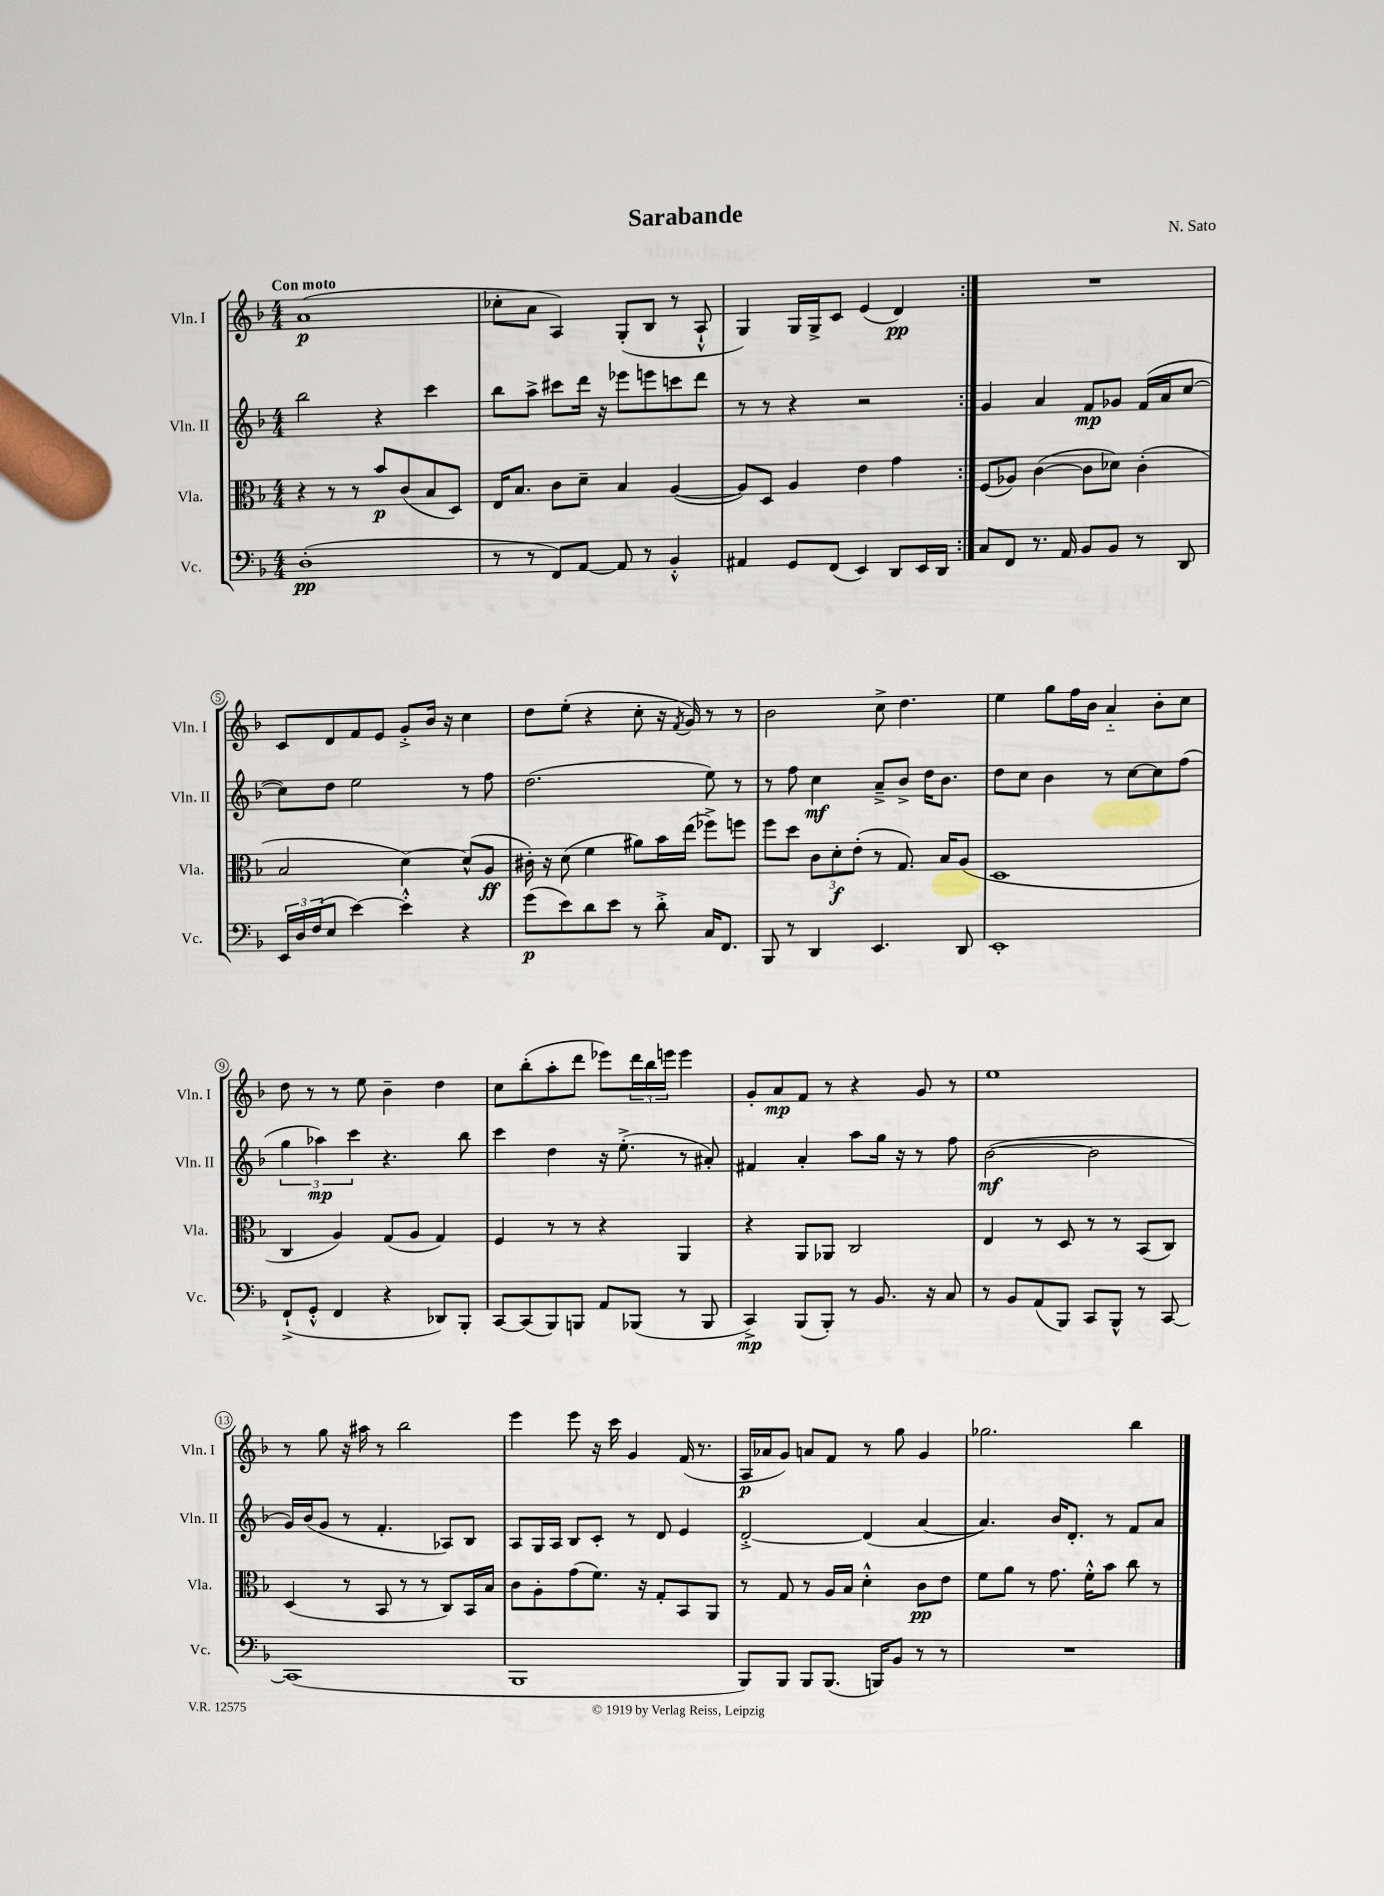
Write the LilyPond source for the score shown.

\header { title = "Sarabande" composer = "N. Sato" }
<<
\new StaffGroup <<
\new Staff = "s0" \with { instrumentName = "Vln. I" shortInstrumentName = "Vln. I" } {
    \clef treble \key f \major \numericTimeSignature \time 4/4 \tempo "Con moto"
    \repeat volta 2 { a'1\p( |
    ces''8-. a'8 a4) g8-.( bes8 r8 a8-!-^ |
    g4) g16 g16-> c'8 e'4( d'4\pp) | }
    R1 |
    c'8 d'8 f'8 e'8 g'8-.-> bes'16 r16 c''4 |
    d''8 e''8-.( r4 c''8-. r16 \acciaccatura { f'8 } g'16) r8 r8 |
    bes'2 c''8-> d''4. |
    e''4 g''8 f''16 bes'16 a'4-_ bes'8-. c''8 |
    d''8 r8 r8 e''8 bes'4-- d''4 |
    c''8 bes''8-.( a''8-. d'''8 ees'''8) \tuplet 3/2 { d'''16 bes''16 e'''16 } e'''4 |
    g'8-. a'8\mp f'8 r8 r4 g'8 r8 |
    e''1 |
    r8 g''8 r16 ais''16 r8 bes''2 |
    e'''4 e'''8 r16 c'''16 g'4 f'16( r8. |
    a16\p aes'16 g'8) a'8 f'8 r8 g''8 g'4 |
    ges''2. bes''4 \bar "|." |
}
\new Staff = "s1" \with { instrumentName = "Vln. II" shortInstrumentName = "Vln. II" } {
    \clef treble \key f \major \numericTimeSignature \time 4/4
    \repeat volta 2 { bes''2 r4 c'''4 |
    bes''8 a''8-> cis'''8 d'''16 r16 ees'''8 e'''8 c'''8 d'''8 |
    r8 r8 r4 r2 | }
    g'4 a'4 f'8\mp ges'8 f'16( a'16 c''8~ |
    c''8) d''8 e''2 r8 f''8 |
    d''2.( e''8) r8 |
    r8 f''8 c''4\mf a'8---> bes'8-> d''16 bes'8. |
    d''8 c''8 bes'4 r8 c''8~ c''8 f''8( |
    \tuplet 3/2 { g''4 aes''4\mp) c'''4 } r4. bes''8 |
    c'''4 d''4 r16 e''8.-.->( r8 ais'8-.) |
    fis'4 a'4-. a''8 g''16 r16 r8 f''8 |
    bes'2~\mf( bes'2 |
    g'16) bes'16( g'8 r8 f'4.-. aes8) bes8 |
    a8 g16 a16 bes8 c'8-. r8 d'8 e'4 |
    d'2~-.-> d'4( a'4~ |
    a'4.) bes'16 d'8.-. r8 f'8 a'8 \bar "|." |
}
\new Staff = "s2" \with { instrumentName = "Vla." shortInstrumentName = "Vla." } {
    \clef alto \key f \major \numericTimeSignature \time 4/4
    \repeat volta 2 { r4 r8 r8 bes'8\p c'8( bes8 d8) |
    e16 bes8. c'8 d'8-- bes4 a4~( |
    a8) d8 a4 e'4 g'4 | }
    f8( aes8) c'4~( c'8 des'8) c'4-.( |
    bes2 d'4~) d'8-^( a8\ff |
    cis'16-.) r16 d'8( f'4 ais'8) bes'16 e''16( fes''8->) f''8 |
    f''8 d''8 \tuplet 3/2 { c'8 d'8-.\f e'8-.( } r8 g8.) bes16 a8( |
    d1 |
    c4 a4) g8( a8 g4) |
    f4 r8 r8 r4 a,4 |
    r4 a,8 aes,8 c2 |
    e4 r8 d8 r8 r8 bes,8( c8) |
    d4( r8 bes,8 r8 r8 c8) bes,16 bes16 |
    c'8 a8-. g'8( f'8.) r16 g8-. bes,8 a,8 |
    r8 g8 r8 a16 bes16 d'4-.-^ c'8\pp e'8 |
    f'8 a'8 r8 g'8. f'16-.-^ bes'8 c''8 r8 \bar "|." |
}
\new Staff = "s3" \with { instrumentName = "Vc." shortInstrumentName = "Vc." } {
    \clef bass \key f \major \numericTimeSignature \time 4/4
    \repeat volta 2 { d1-.\pp( |
    r8 r8 f,8) a,8~ a,8 r8 bes,4-.-^ |
    ais,4 g,8 f,8( e,4) d,8 e,16 d,16 | }
    c8 f,8 r8. a,16 bes,8 bes,8 r8 d,8 |
    \tuplet 3/2 { e,16 d16 f16( } e8 e'4~) e'4-.-^ r4 |
    g'8\p( e'8) d'8 e'8 r8 d'8-.-> c16 f,8. |
    bes,,8 r8 d,4 e,4. d,8 |
    e,1-. |
    f,8-!->( g,8-.-^ f,4 r4 des,8) bes,,8-. |
    c,8~ c,8( bes,,8) b,,8 a,8 bes,,8( r8 bes,,8 |
    c,4->\mp) bes,,8( bes,,8-.) r8 bes,8. r16 c8 |
    r8 bes,8 a,8( bes,,8) c,8 bes,,8-^ r8 c,8~ |
    c,1( |
    bes,,1 |
    bes,,8) bes,,8 bes,,8 bes,,8.( b,,16) bes,8 r8 r8 |
    R1 \bar "|." |
}
>>
>>
\layout { \context { \Score \override BarNumber.stencil = #(make-stencil-circler 0.1 0.3 ly:text-interface::print) } }
